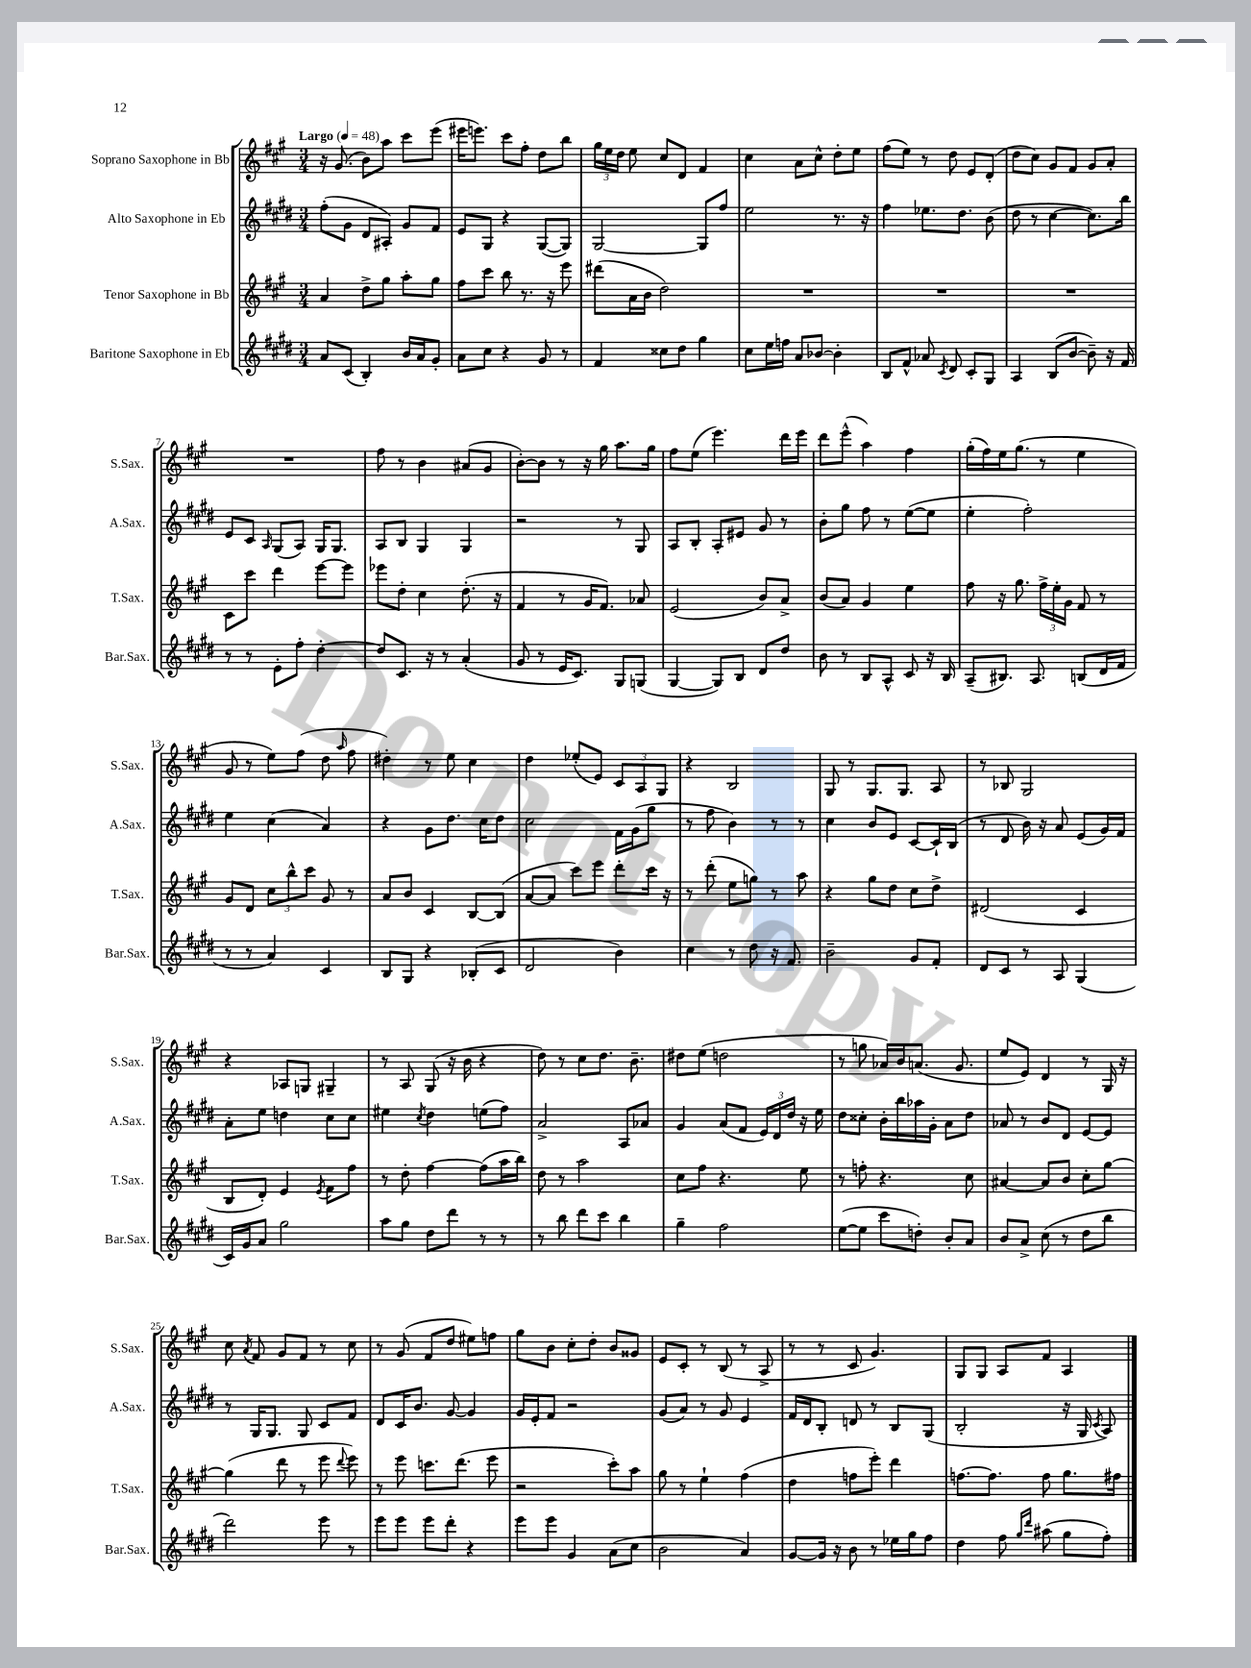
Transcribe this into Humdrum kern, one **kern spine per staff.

**kern	**kern	**kern	**kern
*part4	*part3	*part2	*part1
*staff4	*staff3	*staff2	*staff1
*I"Baritone Saxophone in Eb	*I"Tenor Saxophone in Bb	*I"Alto Saxophone in Eb	*I"Soprano Saxophone in Bb
*I'Bar.Sax.	*I'T.Sax.	*I'A.Sax.	*I'S.Sax.
*clefG2	*clefG2	*clefG2	*clefG2
*k[f#c#g#d#]	*k[f#c#g#]	*k[f#c#g#d#]	*k[f#c#g#]
*M3/4	*M3/4	*M3/4	*M3/4
*MM48	*MM48	*MM48	*MM48
=1	=1	=1	=1
!	!	!	!LO:TX:a:B:t=Largo
8a/L	4a/	(8ff#'\L	16r
.	.	.	(8.g#/
(8c#/J	.	8g#\J	.
4B'/)	8dd^\L	8d#/L	8b\L)
.	8gg#\J	8A#X'/J)	8aa\J
16b/LL	8aa'\L	8g#/L	8ccc#\L
16a/J	.	.	.
8g#'/J	8gg#\J	8f#/J	(8eee\J
=2	=2	=2	=2
8a\L	8ff#\L	8e/L	16eee#X\KL
.	.	.	8.eeen\J)
8cc#\J	8ccc#\J	8G#/J	.
4r	8bb\	4r	8ccc#\L
.	8.r	.	8ff#'\J
8g#/	.	([8G#/L	8dd\L
.	16r	.	.
8r	8eee\	8G#/J])	8bb\J
=3	=3	=3	=3
4f#/	(8ddd#X\L	[2G#/	24gg#\LL
.	.	.	24ee\
.	.	.	24dd\JJ
.	16a\L	.	8ee\
.	16b\JJ	.	.
8cc##X\L	2dd\)	.	8cc#/L
8dd#\J	.	.	8d/J
4gg#\	.	8G#/L]	4f#/
.	.	8ff#/J	.
=4	=4	=4	=4
8cc#\L	2.r	2ee\	4cc#\
16ee\L	.	.	.
16ffn\JJ	.	.	.
8a/L	.	.	8a\L
[8b-X/J	.	.	8cc#^^\J
4b-'\]	.	8.r	8dd'\L
.	.	.	8ee\J
.	.	16r	.
=5	=5	=5	=5
8B/L	2.r	4ff#\	(8ff#\L
8f#^^/J	.	.	8ee\J)
8a-X/	.	8.ee-X\L	8r
8qc#/	.	.	.
8d#/	.	.	8dd\
.	.	8.dd#\J	.
8c#'/L	.	.	8e/L
8G#/J	.	(8b\	(8d'/J
=6	=6	=6	=6
4A/	2.r	8dd#\	8dd\L
.	.	8r	8cc#\J)
(8B/L	.	[4cc#\	8g#/L
[8b/J	.	.	8f#/J
8b~\])	.	8.cc#\L])	8g#/L
16r	.	.	8a'/J
16f#/	.	16bb\Jk	.
!!LO:LB:g=z
=7	=7	=7	=7
8r	8c#\L	8e/L	2.r
8r	8ccc#\J	8c#/J	.
.	.	16qqA/	.
8e'\L	4ddd\	(8G#/L	.
8ff#'\J	.	8A/J)	.
[4dd#'\	[8eee\L	16G#/KL	.
.	.	8.G#/J	.
.	8eee\J]	.	.
=8	=8	=8	=8
8dd#/L]	8eee-X\L	8A/L	8ff#\
8.c#/J	8dd'\J	8B/J	8r
.	4cc#\	4G#/	4b\
16r	.	.	.
8r	.	.	.
(4a'/	(8.dd'\	4G#/	(8a#X/L
.	.	.	8g#/J
.	16r	.	.
=9	=9	=9	=9
8g#/	4f#/	2r	[8b'\L)
8r	.	.	8b\J]
16e/KL	8r	.	8r
8.c#/J)	.	.	.
.	16g#/KL	.	16r
.	8.f#/J)	.	16gg#\
8G#/L	.	8r	8.aa\L
(8Gn/J	8a-X/	8G#/	.
.	.	.	16gg#\Jk
=10	=10	=10	=10
[4G#/	(2e/	8A/L	8ff#\L
.	.	8B'/J	(8ee\J
8G#/L])	.	8A'/L	4.eee\)
8B/J	.	8e#X/J	.
8d#/L	8b/L)	8g#/	.
8dd#/J	8a^/J	8r	16ddd\LL
.	.	.	16eee\JJ
=11	=11	=11	=11
8b\	(8b/L	8b'\L	8ddd\L
8r	8a/J)	8gg#\J	(8eee^^\J
8B/L	4g#/	8ff#\	4aa\)
8A^^/J	.	8r	.
8c#/	4ee\	([8ee\L	4ff#\
16r	.	8ee\J]	.
16B/	.	.	.
=12	=12	=12	=12
(8A~/L	8ff#\	4ee'\	(16gg#'\LL
.	.	.	16ff#\)
8.B#X/J)	16r	.	16ee\J
.	8.gg#\	.	(8.gg#\J
.	.	2ff#'\)	.
8.A/	.	.	.
.	24ff#^\LL	.	8r
.	24ee'\	.	.
.	24g#\JJ	.	.
(8Bn/L	8f#/	.	4ee\
16d#/L	8r	.	.
16f#/JJ	.	.	.
!!LO:LB:g=z
=13	=13	=13	=13
8r	8g#/L	4ee\	8g#/
8r	8d/J	.	8r
4a/)	12cc#\L	(4cc#\	8ee\L)
.	12bb^^\	.	.
.	.	.	(8ff#\J
.	12ccc#\J	.	.
4c#/	8g#/	4a/)	8dd\
.	.	.	16qqaa/
.	8r	.	8ff#\
=14	=14	=14	=14
8B/L	8a/L	4r	4dd#X'\)
8G#/J	8b/J	.	.
4r	4c#/	8g#\L	8r
.	.	8.dd#\J	8ee\
(8B-X'/L	[8B/L	.	4cc#\
.	.	16cc#\KL	.
8c#/J	(8B/J]	8dd#\J	.
=15	=15	=15	=15
2d#/	[8a/L	2cc#\	4dd\
.	8a/J]	.	.
.	8ccc#\L)	.	(8ee-X'/L
.	8eee\J	.	8e/J)
4b\)	8ddd'\L	16f#\LL	12c#/L
.	.	(16g#\J	.
.	.	.	12A/
.	16ccc#\Jk	8gg#\J	.
.	.	.	12G#/J
.	16r	.	.
=16	=16	=16	=16
4cc#\	8r	8r	4r
.	(8ddd'\	8ff#\	.
8r	8ee\L	4b\)	2B/
8dd#\	8ggn\J)	.	.
16r	8r	8r	.
8.f#/	.	.	.
.	8aa\	8r	.
=17	=17	=17	=17
2b~\	4r	4cc#\	8G#/
.	.	.	8r
.	8gg#\L	8b/L	8.G#/L
.	8dd\J	8e/J	.
.	.	.	8.G#/J
8g#/L	8cc#\L	[8c#/L	.
8f#'/J	8dd^\J	16c#`/L]	8A/
.	.	(16B/JJ	.
=18	=18	=18	=18
8d#/L	(2d#X/	8r	8r
8c#/J	.	8d#/	8B-X/
8r	.	16b\)	2G#/
.	.	16r	.
8A/	.	8a/	.
(4G#/	4c#/	(8e/L	.
.	.	16g#/L)	.
.	.	16f#/JJ	.
!!LO:LB:g=z
=19	=19	=19	=19
16c#/LL)	8B/L	8a'\L	4r
16g#/J	.	.	.
8a/J	8d'/J)	8ee\J	.
2gg#\	4e/	4ddn\	8A-X/L
.	.	.	8Gn/J
.	8qe/	.	.
.	8f#\L	8cc#\L	4G#X~/
.	8ff#\J	8cc#\J	.
=20	=20	=20	=20
8aa\L	8r	4ee#X\	8r
8gg#\J	8dd'\	.	8A/
.	.	8qcc#/	.
8dd#\L	[4ff#\	4dd#\	(8G#/
8ddd#\J	.	.	16r
.	.	.	16b\
8r	(8ff#\L]	(8een\L	4r
8r	16aa\L	8ff#\J)	.
.	16bb\JJ)	.	.
=21	=21	=21	=21
8r	8dd\	2a^/	8dd\)
8bb\	8r	.	8r
8ddd#\L	2aa\	.	8cc#\L
8ccc#\J	.	.	8.dd\J
4bb\	.	8A/L	.
.	.	.	8.b~\
.	.	8a-X/J	.
=22	=22	=22	=22
4gg#~\	8cc#\L	4g#/	8dd#X\L
.	8ff#\J	.	(8ee\J
2ff#\	4.r	(8a/L	2ddn\
.	.	8f#/J	.
.	.	24e/LL)	.
.	.	24d#/	.
.	.	24dd#/JJ	.
.	8ee\	16r	.
.	.	16ee\	.
=23	=23	=23	=23
([8ee\L	8r	8dd#\L	8r
8ee\J]	8ffn'\	8cc##X'\J	8ggn\
8ccc#\L	4.r	16b'\LL	16a-X/LL)
.	.	16bb\	16b/J
8ddn'\J)	.	16aa-X\	(8.an/J
.	.	16g#'\JJ	.
8b'/L	.	8a\L	.
.	.	.	8.g#/
8a/J	8cc#\	8dd#\J	.
=24	=24	=24	=24
8b/L	[4a#X/	8a-X/	8ee/L
8a^/J	.	8r	8e/J)
(8cc#\	8a#/L]	8b/L	4d/
8r	8b/J	8d#/J	.
8dd#\L	8cc#'\L	[8e/L	8r
8bb\J	[8gg#\J	8e/J]	16G#/
.	.	.	16r
!!LO:LB:g=z
=25	=25	=25	=25
2ddd#\)	(4gg#\]	8r	8cc#\
.	.	.	8qa/
.	.	16G#/KL	8f#/
.	.	8.G#/J	.
.	8ddd\	.	8g#/L
.	8r	8G#/	8f#/J
8eee\	8eee\	8c#/L	8r
.	8qqddd/	.	.
8r	8eee\)	8f#/J	8cc#\
=26	=26	=26	=26
8eee\L	8r	8d#/L	8r
8eee\J	8eee\	16c#/K	(8g#/
.	.	8.b/J	.
8eee\L	8.cccn\L	.	8f#/L
8ddd#'\J	.	[8g#/	8dd/J
.	(8.ddd\J	.	.
4r	.	4g#/]	8ee#X\L)
.	8eee\	.	8ffn\J
=27	=27	=27	=27
8eee\L	2r	16g#/LL	8gg#\L
.	.	16e'/J	.
8eee\J	.	8f#/J	8b\J
4g#/	.	2r	8cc#'\L
.	.	.	8dd'\J
(8a\L	8ccc#'\L)	.	8b/L
8cc#\J	8aa\J	.	8g##X/J
=28	=28	=28	=28
2b\	8gg#\	(8g#/L	8e/L
.	8r	8a/J)	8c#'/J
.	4ee`\	8r	8r
.	.	8g#/	(8B/
4a/)	(4ff#\	4e/	8r
.	.	.	8A^/
=29	=29	=29	=29
[8g#/L	4dd\	16f#/LL	8r
.	.	16d#/J	.
16g#/Jk]	.	8B'/J	8r
16r	.	.	.
8b\	8ffn\L	8dn/	8c#/
8r	8eee'\J)	8r	4.g#/)
16ee-X\LL	4ddd\	8B/L	.
16gg#\J	.	.	.
8ff#\J	.	(8G#/J	.
=30	=30	=30	=30
4dd#\	[8.ffn\L	2B'/	8G#/L
.	.	.	8G#/J
.	8.ff\J]	.	.
8ff#\	.	.	8A/L
16qqgg#/LL	.	.	.
16qqddd#/JJ	.	.	.
(8aa#X\	8ff\	.	8f#/J
8gg#\L	8.gg#\L	16r	4A/
.	.	16G#/	.
.	.	8qc#/	.
8ff#'\J)	.	8A/)	.
.	16ff#X\Jk	.	.
==	==	==	==
*-	*-	*-	*-
